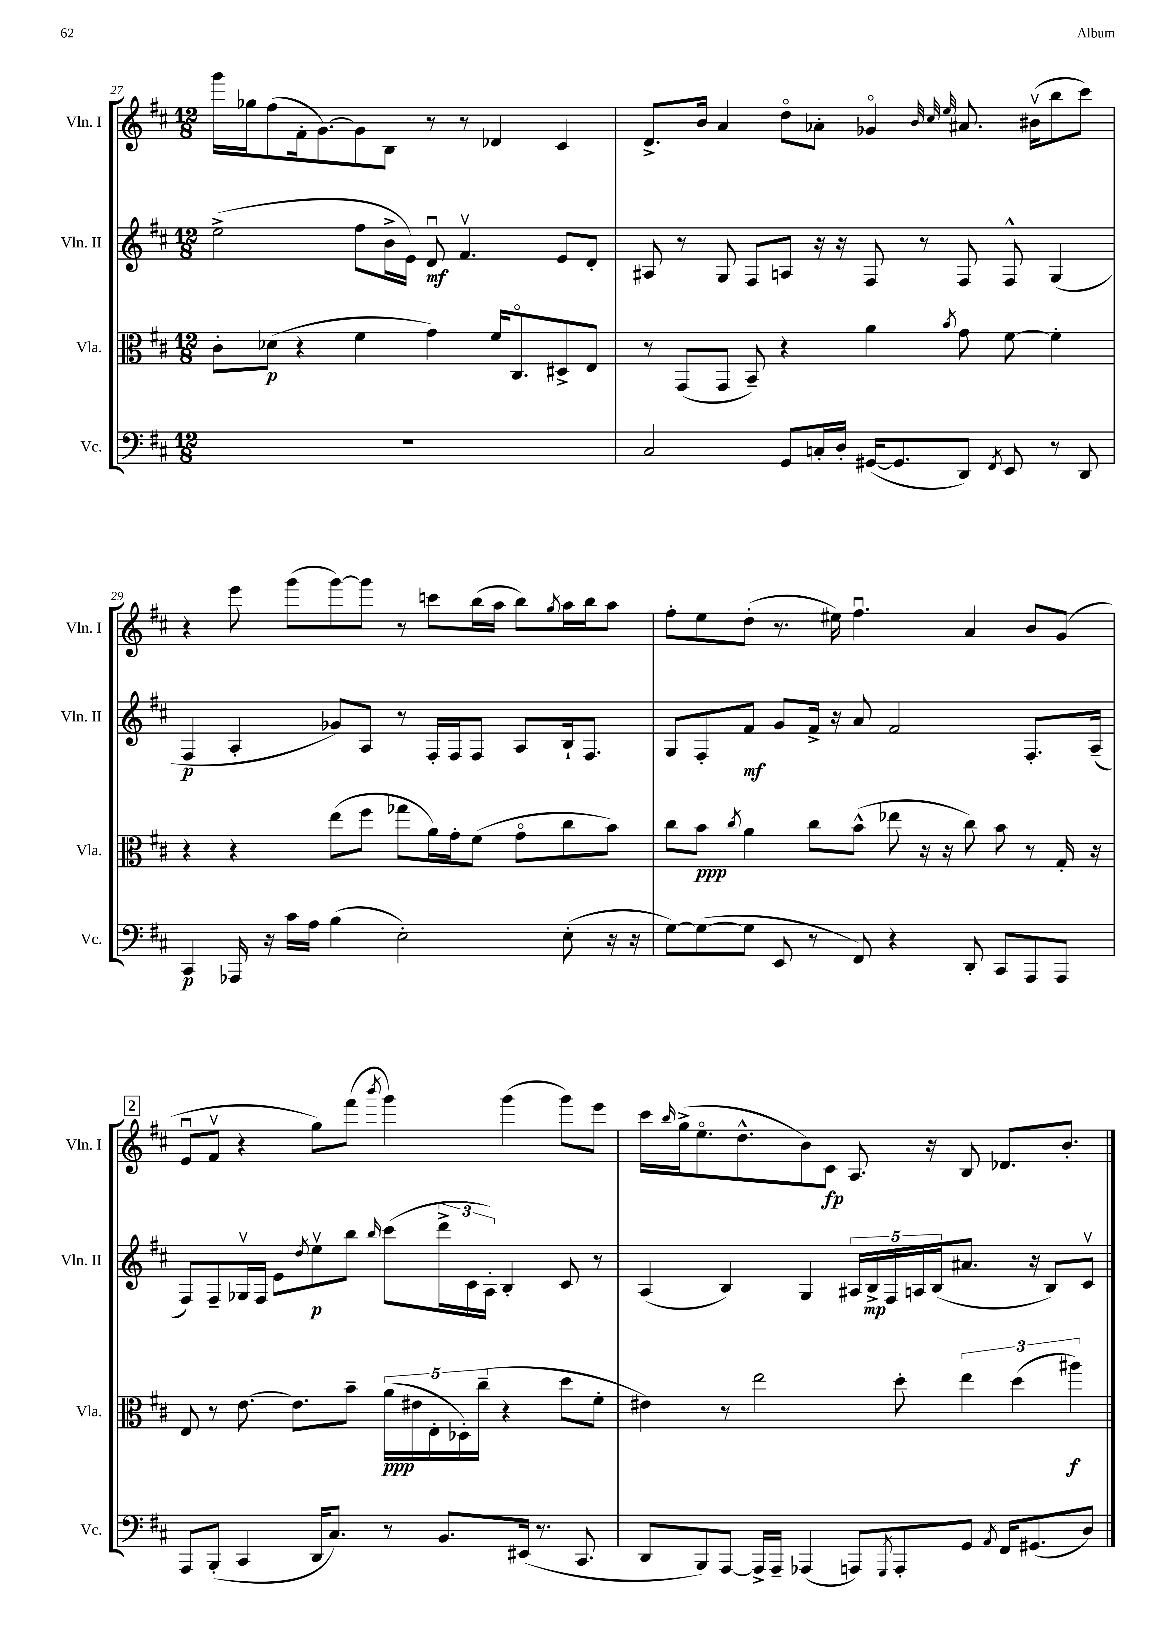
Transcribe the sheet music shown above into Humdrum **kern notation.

**kern	**dynam	**kern	**dynam	**kern	**dynam	**kern	**dynam
*part4	*part4	*part3	*part3	*part2	*part2	*part1	*part1
*staff4	*staff4	*staff3	*staff3	*staff2	*staff2	*staff1	*staff1
*I"Vc.	*	*I"Vla.	*	*I"Vln. II	*	*I"Vln. I	*
*I'Vc.	*	*I'Vla.	*	*I'Vln. II	*	*I'Vln. I	*
*clefF4	*	*clefC3	*	*clefG2	*	*clefG2	*
*k[f#c#]	*	*k[f#c#]	*	*k[f#c#]	*	*k[f#c#]	*
*M12/8	*	*M12/8	*	*M12/8	*	*M12/8	*
=27	=27	=27	=27	=27	=27	=27	=27
1.r	.	8c#'\L	.	(2ee^\	.	16ggg\LL	.
.	.	.	.	.	.	16gg-X\J	.
.	.	(8d-X\J	p	.	.	(8ff#\	.
.	.	4r	.	.	.	16f#'\k	.
.	.	.	.	.	.	[8.g\)	.
.	.	4f#\	.	8ff#\L	.	8g\]	.
.	.	.	.	16b^\L	.	8B\J	.
.	.	.	.	16e\JJ)	.	.	.
.	.	4g\)	.	8du/	mf	8r	.
.	.	.	.	4.f#v/	.	8r	.
.	.	16f#/KL	.	.	.	4d-X/	.
.	.	8.C#/	.	.	.	.	.
.	.	8D#X^/	.	8e/L	.	4c#/	.
.	.	8E/J	.	8d'/J	.	.	.
=28	=28	=28	=28	=28	=28	=28	=28
2C#/	.	8r	.	8A#X/	.	8.d^/L	.
.	.	(8GG/L	.	8r	.	.	.
.	.	.	.	.	.	16b/Jk	.
.	.	8GG/J	.	8G/	.	4a/	.
.	.	8BB~/)	.	8F#/L	.	.	.
8GG/L	.	4r	.	8An/J	.	8dd\L	.
16Cn'/L	.	.	.	16r	.	8a-X'\J	.
16D'/JJ	.	.	.	16r	.	.	.
([16GG#X/KL	.	4a\	.	8F#/	.	4g-X/	.
8.GG#/]	.	.	.	.	.	.	.
.	.	.	.	8r	.	.	.
.	.	.	.	.	.	32qqb/	.
.	.	.	.	.	.	32qqcc#/	.
.	.	8qb/	.	.	.	32qqee/	.
8DD/J)	.	8g\	.	8F#/	.	8.a#X/	.
8qFF#/	.	.	.	.	.	.	.
8EE/	.	[8f#\	.	8F#^^/	.	.	.
.	.	.	.	.	.	(16b#Xv\KL	.
8r	.	4f#'\]	.	(4G/	.	8bb\	.
8DD/	.	.	.	.	.	8ccc#\J)	.
!!LO:LB:g=z
=29	=29	=29	=29	=29	=29	=29	=29
4CC#/	p	4r	.	4F#/	p	4r	.
16AAA-X/	.	4r	.	4A'/	.	8eee\	.
16r	.	.	.	.	.	.	.
16c#\LL	.	.	.	.	.	(8ggg\L	.
16A\JJ	.	.	.	.	.	.	.
(4B\	.	(8ee\L	.	8g-X/L)	.	[8ggg\)	.
.	.	8ff#\J	.	8A/J	.	8ggg\J]	.
2E'\)	.	8gg-X\L	.	8r	.	8r	.
.	.	16a\L)	.	16F#'/LL	.	8cccn\L	.
.	.	16g'\J	.	16F#/J	.	.	.
.	.	(8f#\J	.	8F#/J	.	(16bb\L	.
.	.	.	.	.	.	16aa\JJ	.
.	.	8g\L	.	8A/L	.	8bb\L)	.
.	.	.	.	.	.	8qgg/	.
(8E'\	.	8cc#\	.	16B`/k	.	16aa\L	.
.	.	.	.	8.F#/J	.	16bb\J	.
16r	.	8b\J)	.	.	.	8aa\J	.
16r	.	.	.	.	.	.	.
=30	=30	=30	=30	=30	=30	=30	=30
[8G\L)	.	8cc#\L	.	8G/L	.	8ff#'\L	.
(8G\_	.	8b\J	ppp	8F#'/	.	8ee\	.
.	.	8qcc#/	.	.	.	.	.
8G\J]	.	4a\	.	8f#/J	mf	(8dd'\J	.
8EE/	.	.	.	8g/L	.	8.r	.
8r	.	8cc#\L	.	16f#^/Jk	.	.	.
.	.	.	.	16r	.	16ee#X\)	.
8FF#/)	.	(8b^^\J	.	8a/	.	4.ff#u\	.
4r	.	8ee-X\	.	2f#/	.	.	.
.	.	16r	.	.	.	.	.
.	.	16r	.	.	.	.	.
8DD'/	.	8cc#\)	.	.	.	4a/	.
8CC#/L	.	8b\	.	.	.	.	.
8AAA/	.	8r	.	8.F#'/L	.	8b/L	.
8AAA/J	.	16G'/	.	.	.	(8g/J	.
.	.	16r	.	(16A~/Jk	.	.	.
!!LO:LB:g=z
!!LO:REH:place=s1:t=2
=31	=31	=31	=31	=31	=31	=31	=31
8AAA/L	.	8E/	.	8F#/L)	.	8eu/L	.
(8BBB'/J	.	8r	.	8F#~/	.	8f#v/J	.
4CC#/	.	[8.e\	.	16G-Xv/L	.	4r	.
.	.	.	.	16F#/JJ	.	.	.
.	.	.	.	8e\L	.	.	.
.	.	8.e\L]	.	.	.	.	.
.	.	.	.	8qdd/	.	.	.
16DD/KL	.	.	.	8eev\	p	8gg\L)	.
8.C#/J)	.	.	.	.	.	.	.
.	.	8b~\J	.	8bb\J	.	(8fff#\J	.
.	.	.	.	16qqbb/	.	8qbbb/	.
8r	.	(20a\LL	ppp	(8ccc#\L	.	4ggg\)	.
.	.	20e#X\	.	.	.	.	.
.	.	20E'\	.	.	.	.	.
8.BB/L	.	.	.	24ddd^\L	.	.	.
.	.	20D-X'\)	.	.	.	.	.
.	.	.	.	24c#\	.	.	.
.	.	(20cc#~\JJ	.	.	.	.	.
.	.	.	.	24A'\JJ)	.	.	.
.	.	4r	.	4B'/	.	(4ggg\	.
(16EE#X/Jk	.	.	.	.	.	.	.
8.r	.	.	.	.	.	.	.
.	.	8dd\L	.	8c#/	.	8ggg\L)	.
8.CC#/	.	.	.	.	.	.	.
.	.	8f#'\J	.	8r	.	8eee\J	.
=32	=32	=32	=32	=32	=32	=32	=32
8DD/L	.	4e#X\)	.	(4A/	.	16ccc#\LL	.
.	.	.	.	.	.	16qqbb/	.
.	.	.	.	.	.	(16gg^\J	.
8BBB/)	.	.	.	.	.	8.ee\	.
[8AAA/J	.	8r	.	4B/)	.	.	.
.	.	.	.	.	.	8.dd^^\	.
16AAA^/LL]	.	2ee\	.	.	.	.	.
16AAA~/JJ	.	.	.	.	.	.	.
(4AAA-X/	.	.	.	4G/	.	8b\)	.
.	.	.	.	.	.	8c#\J	fp
8AAAn/L)	.	.	.	20A#X/LL	.	8.A/	.
.	.	.	.	20B^/	mp	.	.
.	.	.	.	20F#/	.	.	.
8qGGG/	.	.	.	.	.	.	.
8AAA'/	.	8dd'\	.	.	.	.	.
.	.	.	.	20An/	.	.	.
.	.	.	.	.	.	16r	.
.	.	.	.	(20B/J	.	.	.
8GG/J	.	6ee\	.	8.a#X/J	.	8B/	.
8qAA/	.	.	.	.	.	.	.
16FF#/KL	.	.	.	.	.	8.d-X/L	.
.	.	(6dd\	.	.	.	.	.
(8.GG#X/	.	.	.	16r	.	.	.
.	.	.	.	8B/L)	.	.	.
.	.	.	.	.	.	8.b'/J	.
.	.	6aa#X\)	f	.	.	.	.
8D/J)	.	.	.	8c#v/J	.	.	.
==	==	==	==	==	==	==	==
*-	*-	*-	*-	*-	*-	*-	*-
